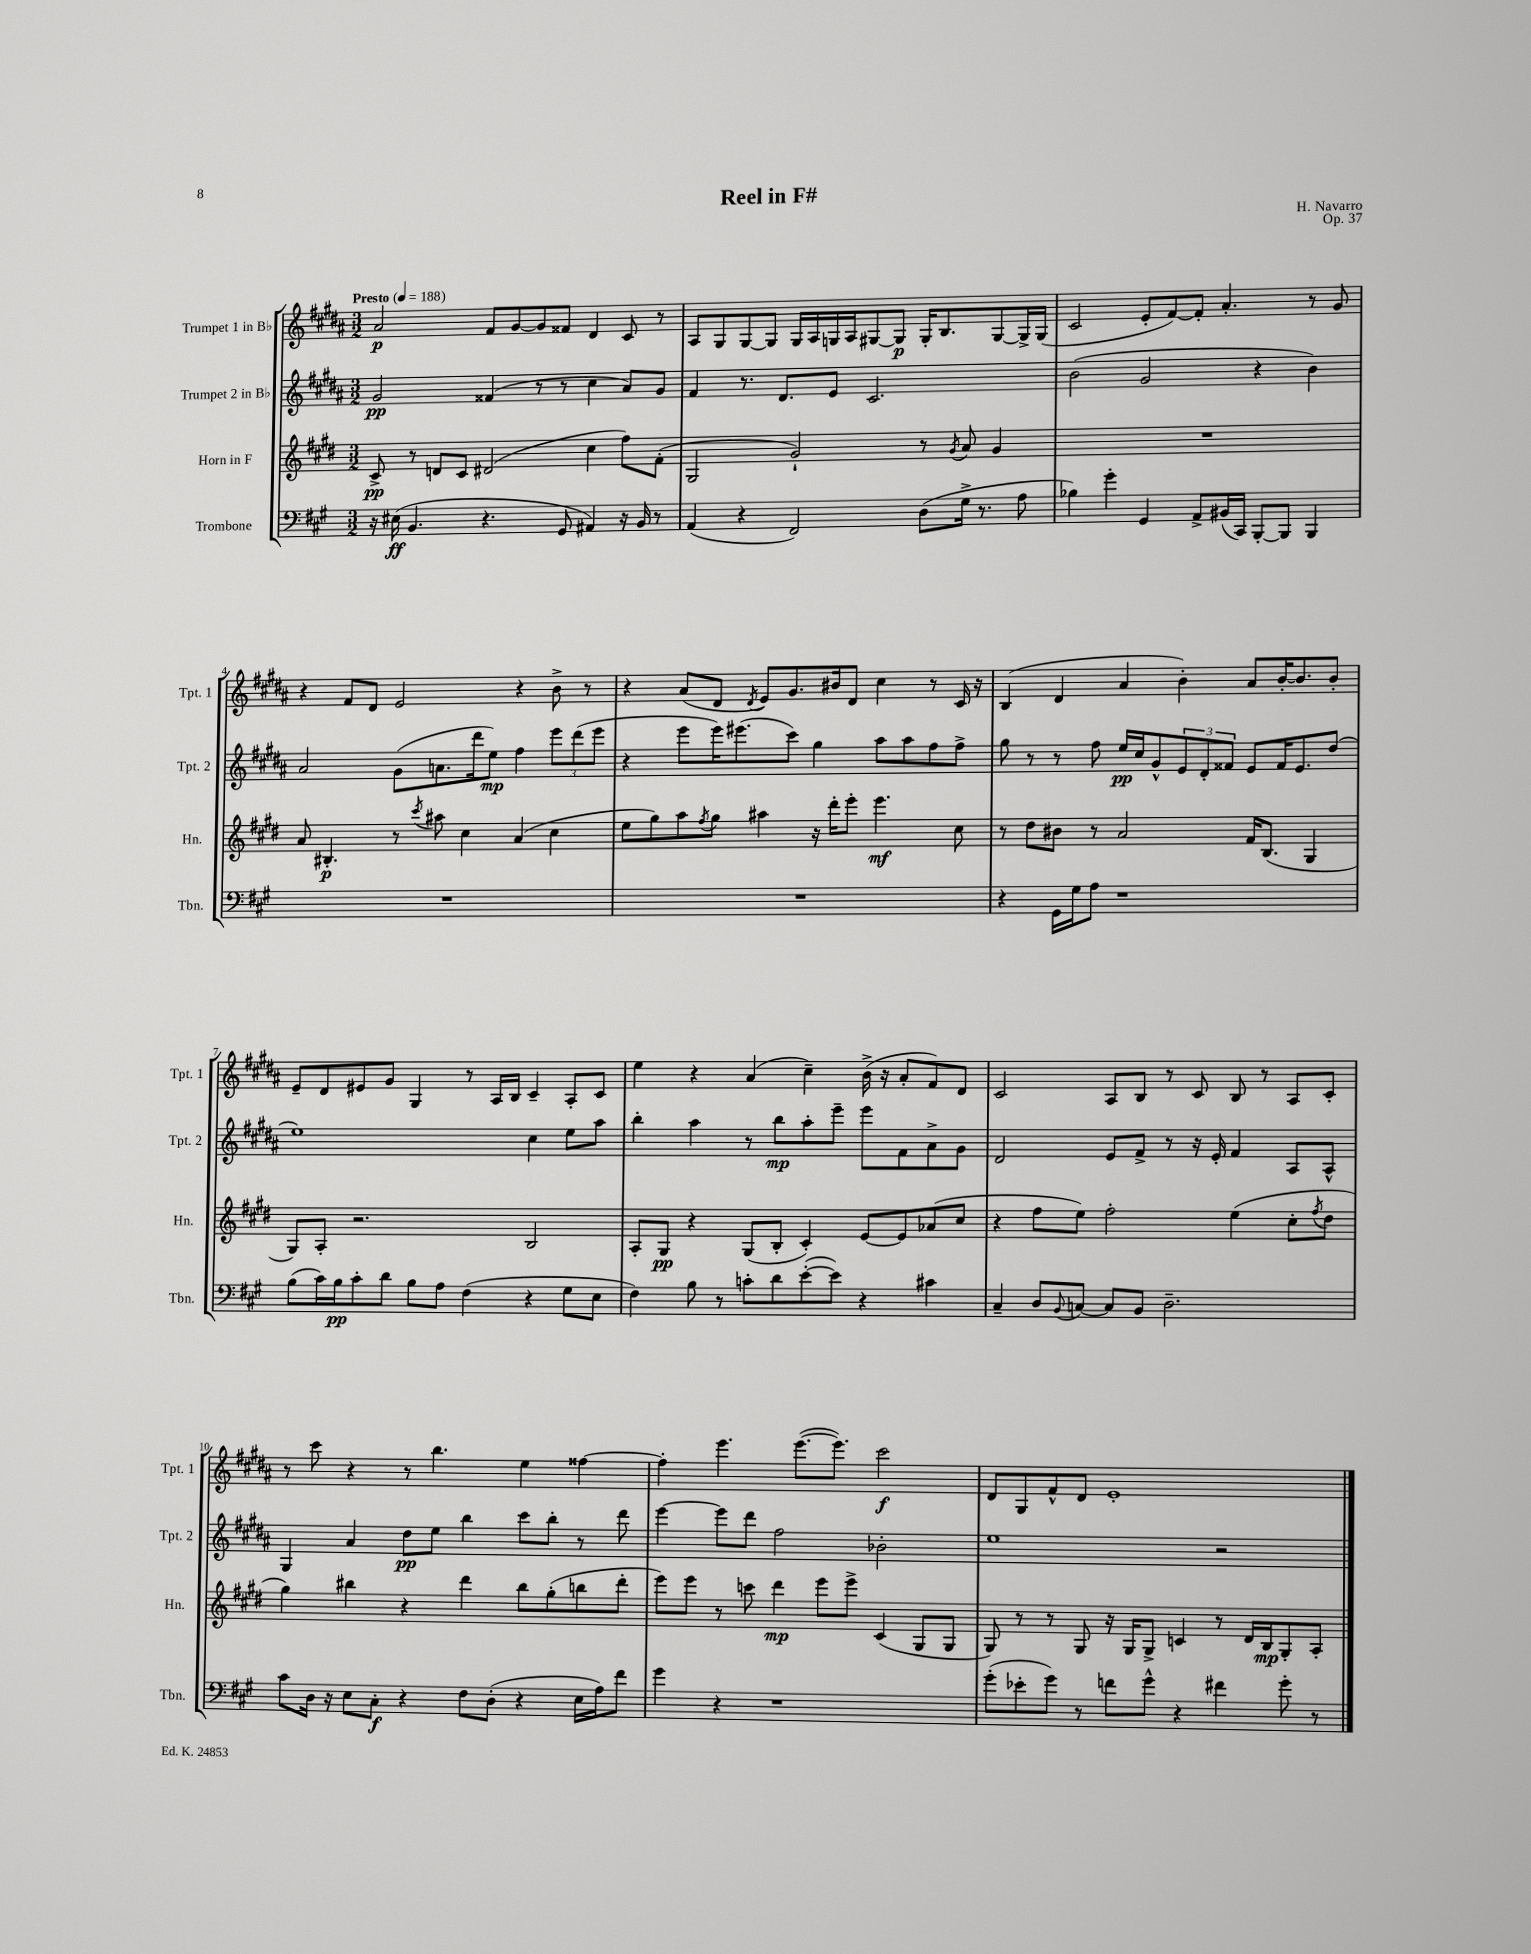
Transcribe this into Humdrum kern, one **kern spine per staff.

**kern	**kern	**kern	**kern
*staff4	*staff3	*staff2	*staff1
*clefF4	*clefG2	*clefG2	*clefG2
*k[f#c#g#]	*k[f#c#g#d#]	*k[f#c#g#d#a#]	*k[f#c#g#d#a#]
*M3/2	*M3/2	*M3/2	*M3/2
*MM188	*MM188	*MM188	*MM188
16r	8c#^/	2g#/	2a#/
(16E#\	.	.	.
4.BB/	8r	.	.
.	8d/L	.	.
.	8c#/J	.	.
4.r	(2d#/	(4f##/	8f#/L
.	.	.	[8g#/
.	.	8r	8g#/]
8GG#/	.	8r	8f##/J
4AA#/)	4cc#\	4cc#\	4d#/
16r	8ff#\L)	8a#/L)	8c#/
16BB/	.	.	.
8r	(8f#'\J	8g#/J	8r
=	=	=	=
(4AA/	2G#/	4f#/	8A#/L
.	.	.	8G#/
4r	.	8.r	[8G#/
.	.	.	8G#/]J
.	.	8.d#/L	.
2FF#/)	2g#`/)	.	16G#/LL
.	.	.	16A#/
.	.	8e/J	16G/
.	.	.	16A#/J
.	.	2.c#/	[8G#/
.	.	.	8G#/]J
(8D\L	8r	.	16G#'/LK
.	.	.	8.B/
.	8qg#/	.	.
16G#^\Jk	8a/	.	.
8.r	.	.	.
.	4g#/	.	[8G#/
8A\	.	.	16G#^/]L
.	.	.	(16G#/JJ
=	=	=	=
4B-\)	1.r	(2b\	2c#/
4g#'\	.	.	.
4GG#/	.	2g#/	8e'/L
.	.	.	[8f#/)
8AA^/L	.	.	8f#'/]J
(16BB#/L	.	.	4.a#'/
16CC#/JJ)	.	.	.
[8BBB'/L	.	4r	.
8BBB/]J	.	.	.
4BBB/	.	4b\)	8r
.	.	.	8g#/
=	=	=	=
1.r	8a/	2a#/	4r
.	4.B#'/	.	.
.	.	.	8f#/L
.	.	.	8d#/J
.	8r	(8g#\L	2e/
.	8qccc#/	.	.
.	8aa#\	8.a\	.
.	4cc#\	.	.
.	.	16ddd#\k	.
.	.	8ee\J)	.
.	(4a/	4ff#\	4r
.	4cc#\	12eee\L	8b^\
.	.	(12ddd#\	.
.	.	.	8r
.	.	12eee\J	.
=	=	=	=
1.r	8ee\L	4r	4r
.	8gg#\)	.	.
.	8aa\	8eee\L	(8a#/L
.	8qff#/	.	.
.	8gg#\J	16eee\K)	8d#/J
.	.	(8.eee#\	.
.	.	.	8qd#/
.	4aa#\	.	8e/L)
.	.	8ccc#\J)	8.g#/
.	16r	4gg#\	.
.	16ddd#'\LK	.	16b#/k
.	8eee'\J	.	8d#/J
.	4.eee\	8aa#\L	4cc#\
.	.	8aa#\	.
.	.	8ff#\	8r
.	8cc#\	8ff#^\J	16c#/
.	.	.	16r
=	=	=	=
4r	8r	8gg#\	(4B/
.	8dd#\L	8r	.
16GG#\LL	8b#\J	8r	4d#/
16G#\J	.	.	.
8A\J	8r	8ff#\	.
1r	2a/	16ee/LL	4a#/
.	.	16cc#/J	.
.	.	8g#^^/	.
.	.	12e/	4b'\)
.	.	12d#'/	.
.	.	12f##/J	.
.	16f#/LK	8e/L	8a#/L
.	(8.B/J	.	.
.	.	16f##/K	[16b'/K
.	.	8.e/	8.b/]
.	4G#/	.	.
.	.	(8dd#/J	8b'/J
=	=	=	=
(8B\L	8G#/L)	1ee)	8e~/L
16c#\L)	8A'/J	.	8d#/
16B\J	.	.	.
8c#'\	2.r	.	8e#/
8d\J	.	.	8g#/J
8B\L	.	.	4G#/
8A\J	.	.	.
(4F#\	.	.	8r
.	.	.	16A#/LL
.	.	.	16B/JJ
4r	2B/	4cc#\	4c#~/
8G#\L	.	8ee\L	8A#'/L
8E\J	.	8aa#\J	8c#/J
=	=	=	=
4F#\)	8A'/L	4bb'\	4ee\
.	8G#/J	.	.
8B\	4r	4aa#\	4r
8r	.	.	.
8c'\L	(8G#/L	8r	(4a#/
8d\	8B'/J	8bb\L	.
([8e'\	4c#'/)	8aa#'\	4cc#~\)
8e\]J)	.	8eee~\J	.
4r	[8e/L	8eee\L	(16b^\
.	.	.	16r
.	8e/]	8f#\	8a#'/L
4c#\	(8a-/	8a#^\	8f#/)
.	8cc#/J	8g#\J	8d#/J
=	=	=	=
4C#~/	4r	2d#/	2c#/
8D/L	8ff#\L	.	.
8qqBB/	.	.	.
[8C/J	8ee\J)	.	.
8C/]L	2ff#'\	8e/L	8A#/L
8BB/J	.	8f#^/J	8B/J
2.D~\	.	8r	8r
.	.	16r	8c#/
.	.	16e'/	.
.	(4ee\	4f#/	8B/
.	.	.	8r
.	8cc#'\L	8A#/L	8A#/L
.	8qff#/	.	.
.	8dd#\J	8A#^^/J	8c#'/J
=	=	=	=
8c#\L	4gg#\)	4G#/	8r
16D\Jk	.	.	8ccc#\
16r	.	.	.
8E\L	4bb#\	4a#/	4r
8C#'\J	.	.	.
4r	4r	8dd#\L	8r
.	.	8ee\J	4.bb\
8F#\L	4ddd#\	4bb\	.
(8D'\J	.	.	.
4r	8bb#\L	8ccc#\L	4ee\
.	(8gg#'\	8bb'\J	.
16E\LL	8bb\	8r	[4ff##\
16A\J)	.	.	.
8f#\J	8ddd#'\J	8ddd#\	.
=	=	=	=
4g#\	8eee\L)	[4eee\	4ff##'\]
.	8eee\J	.	.
4r	8r	8eee\]L	4.eee\
.	8ccc\	8ddd#\J	.
1r	4ddd#\	2ff#\	.
.	.	.	([8.eee\L
.	8eee\L	.	.
.	.	.	8.eee\]J)
.	8eee^\J	.	.
.	(4c#/	2b-'\	2ccc#\
.	8G#/L	.	.
.	8G#/J	.	.
=	=	=	=
(8g#'\L	8G#/)	1ee	8d#/L
8e-'\	8r	.	8G#/
8g#\J)	8r	.	8f#^^/
8r	8G#/	.	8d#/J
8f\L	16r	.	1e'
.	16G#/LK	.	.
8g#^^\J	8G#^/J	.	.
4r	4c/	.	.
4f#\	8r	2r	.
.	16d#/LL	.	.
.	16B/J	.	.
8g#'\	8G#'/	.	.
8r	8A'/J	.	.
==	==	==	==
*-	*-	*-	*-
